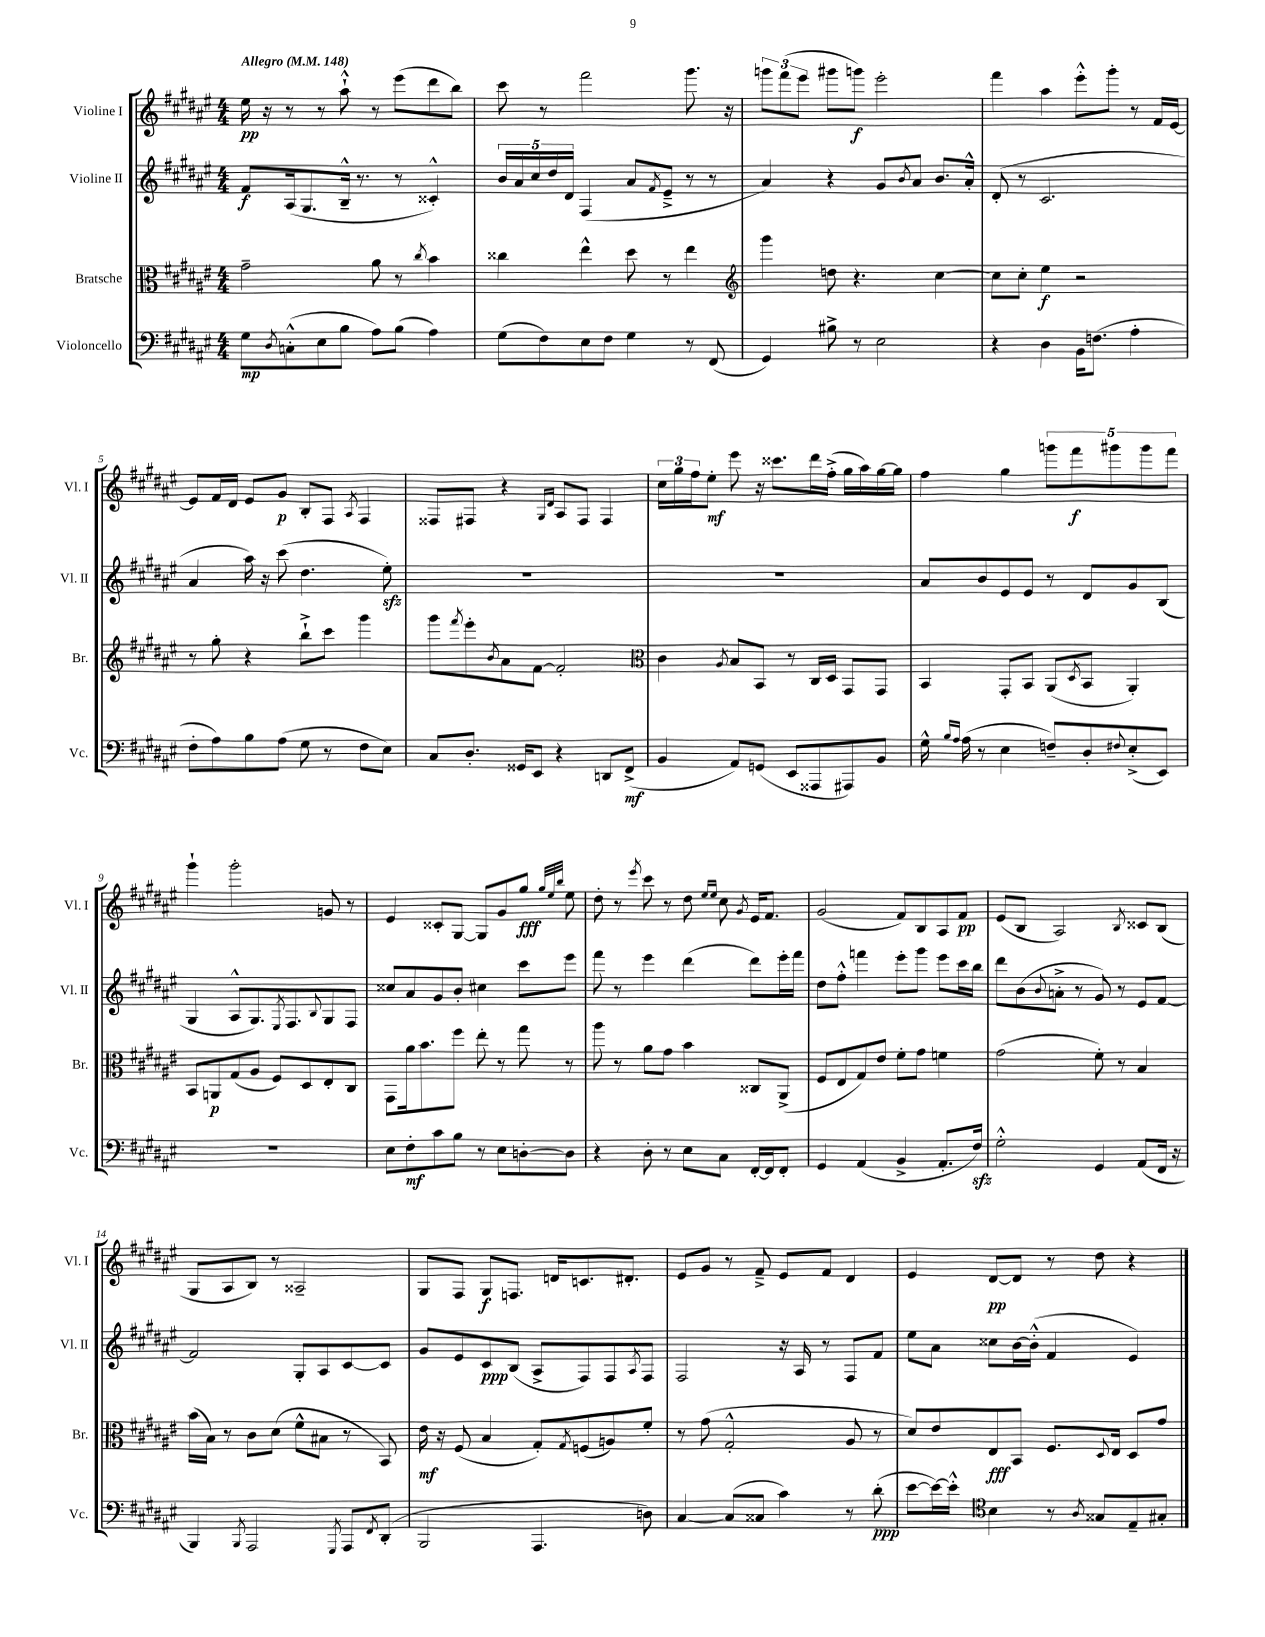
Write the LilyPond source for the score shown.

<<
\new StaffGroup <<
\new Staff = "s0" \with { instrumentName = "Violine I" shortInstrumentName = "Vl. I" } {
    \clef treble \key fis \major \numericTimeSignature \time 4/4 \tempo "Allegro" 4 = 148
    eis''16\pp r16 r8 r8 ais''8-!-^ r8 eis'''8( dis'''8 b''8) |
    cis'''8 r8 fis'''2 gis'''8. r16 |
    \tuplet 3/2 { g'''8 fis'''8( eis'''8 } gis'''8 g'''8\f) eis'''2-. |
    fis'''4 ais''4 eis'''8-.-^ gis'''8-. r8 fis'16 eis'16~ |
    eis'8 fis'16 dis'16 eis'8 gis'8\p b8-. fis8 \acciaccatura { ais8 } fis4 |
    fisis8 fis8 r4 \grace { gis16 dis'16 } ais8 fis8 fis4 |
    \tuplet 3/2 { cis''16 gis''16 fis''16 } eis''8-.\mf eis'''8 r16 cisis'''8. dis'''16 fis''16-.->( gis''16 ais''16) gis''16~ gis''16 |
    fis''4 gis''4 \tuplet 5/4 { g'''8 fis'''8\f gis'''8 gis'''8 fis'''8 } |
    gis'''4-! gis'''2-. g'8 r8 |
    eis'4 cisis'8-. gis8~ gis8 gis'8 gis''8\fff \grace { gis''32 eis''32 b''32 } eis''8 |
    dis''8-. r8 \acciaccatura { eis'''8 } cis'''8 r8 dis''8 \grace { eis''16 eis''16 } cis''8 \acciaccatura { gis'8 } eis'16 fis'8. |
    gis'2( fis'8) b8 ais8 fis'8\pp |
    eis'8( b8 ais2) \acciaccatura { b8 } cisis'8 b8( |
    gis8 ais8 b8) r8 aisis2-- |
    gis8 fis8 gis8\f f8. d'16 c'8. dis'8.-. |
    eis'8 gis'8 r8 fis'8---> eis'8 fis'8 dis'4 |
    eis'4 dis'8~\pp dis'8 r8 dis''8 r4 \bar "|." |
}
\new Staff = "s1" \with { instrumentName = "Violine II" shortInstrumentName = "Vl. II" } {
    \clef treble \key fis \major \numericTimeSignature \time 4/4
    fis'8\f ais16( gis8. b16---^ r8. r8 cisis'4-.-^) |
    \tuplet 5/4 { b'16 ais'16 cis''16 dis''16 dis'16 } fis4( ais'8 \acciaccatura { fis'8 } eis'8---> r8 r8 |
    ais'4) r4 gis'8 \acciaccatura { b'8 } ais'8 b'8. ais'16-.-^ |
    dis'8-.( r8 cis'2. |
    ais'4 ais''16) r16 cis'''8( dis''4. eis''8-.\sfz) |
    R1 |
    R1 |
    ais'8 b'8 eis'8 eis'8 r8 dis'8 gis'8 b8( |
    gis4 ais8-^ gis8.) \acciaccatura { eis8 } fis8. \appoggiatura { b8 } gis8 fis8 |
    cisis''8 ais'8 gis'8 b'8-. cis''4 cis'''8 eis'''8 |
    fis'''8 r8 eis'''4 dis'''4( dis'''8) eis'''16-. fis'''16 |
    dis''8 fis''8-.-^ f'''4 eis'''8-. gis'''8 eis'''8 cis'''16 b''16 |
    dis'''8 b'8( \appoggiatura { b'8 } a'8-.-> r8 gis'8) r8 eis'8 fis'8~ |
    fis'2 gis8-. ais8 cis'8~ cis'8 |
    gis'8 eis'8 cis'8\ppp b8( ais8-> fis8) fis8 \acciaccatura { ais8 } fis8 |
    fis2 r16 ais16 r8 fis8 fis'8 |
    eis''8 ais'8 cisis''8 b'16~ b'16-.-^( fis'4 eis'4) \bar "|." |
}
\new Staff = "s2" \with { instrumentName = "Bratsche" shortInstrumentName = "Br." } {
    \clef alto \key fis \major \numericTimeSignature \time 4/4
    gis'2-- ais'8 r8 \acciaccatura { cis''8 } b'4 |
    cisis''4 eis''4-^ dis''8 r8 eis''4 |
    \clef treble gis'''4 d''8 r4. cis''4~ |
    cis''8 cis''8-. eis''4\f r2 |
    r8 gis''8-. r4 b''8-!-> cis'''8 gis'''4 |
    gis'''8 \acciaccatura { fis'''8 } eis'''8-. \acciaccatura { b'8 } ais'8 fis'8~ fis'2-. |
    \clef alto cis'4 \acciaccatura { ais8 } b8 b,8 r8 cis16 dis16 gis,8 gis,8 |
    b,4 gis,8-. b,8 ais,8( \acciaccatura { dis8 } b,8 ais,4-.) |
    b,8 a,8\p gis8( ais8 fis8) dis8 eis8-. cis8 |
    gis,8 ais'16 b'8. fis''8 eis''8-. r8 gis''8 r8 |
    ais''8 r8 ais'8 gis'8 b'4 cisis8 ais,8->( |
    fis8 eis8 gis8) eis'8 fis'8-. gis'8 f'4 |
    gis'2( fis'8-.) r8 b4 |
    b'16( b16) r8 cis'8 dis'8( fis'8-^ bis8 r8 b,8) |
    eis'16\mf r16 fis8( b4 gis8-.) \acciaccatura { gis8 } f8( a8) fis'8-. |
    r8 gis'8( gis2-.-^ ais8 r8 |
    dis'8) eis'8 eis8\fff b,8 fis8. \appoggiatura { dis8 } eis16 dis8 gis'8 \bar "|." |
}
\new Staff = "s3" \with { instrumentName = "Violoncello" shortInstrumentName = "Vc." } {
    \clef bass \key fis \major \numericTimeSignature \time 4/4
    gis8\mp \acciaccatura { dis8 } c8-.-^( eis8 b8 ais8) b8( ais4) |
    gis8( fis8) eis8 fis8 gis4 r8 fis,8( |
    gis,4) bis8-> r8 eis2 |
    r4 dis4 b,16 f8.( ais4-. |
    fis8-. ais8) b8 ais8( gis8 r8 fis8 eis8) |
    cis8 dis8.-. gisis,16 eis,8 r4 d,8 fis,8->\mf( |
    b,4 ais,8) g,8( eis,8 aisis,,8 ais,,8) b,8 |
    gis16-^ \grace { b16 ais16 } ais16( r8 eis4 f8--) dis8-. \appoggiatura { fis8 } eis8-.->( eis,8) |
    R1 |
    eis8 fis8-.\mf cis'8 b8 r8 eis8 d8~-. d8 |
    r4 dis8-. r8 eis8 cis8 fis,16~-. fis,16 fis,8-. |
    gis,4 ais,4( b,4-> ais,8.-. fis16\sfz) |
    gis2-.-^ gis,4 ais,8( fis,16 r16 |
    b,,4) \acciaccatura { b,,8 } ais,,2 \acciaccatura { gis,,8 } ais,,8 \acciaccatura { fis,8 } dis,8-.( |
    b,,2 ais,,4. d8) |
    cis4~ cis8( cisis8 cis'4) r8 dis'8-.\ppp( |
    eis'8~ eis'16~) eis'16-.-^ \clef tenor b4 r8 \acciaccatura { ais8 } gisis8 eis8-- gis8-. \bar "|." |
}
>>
>>
